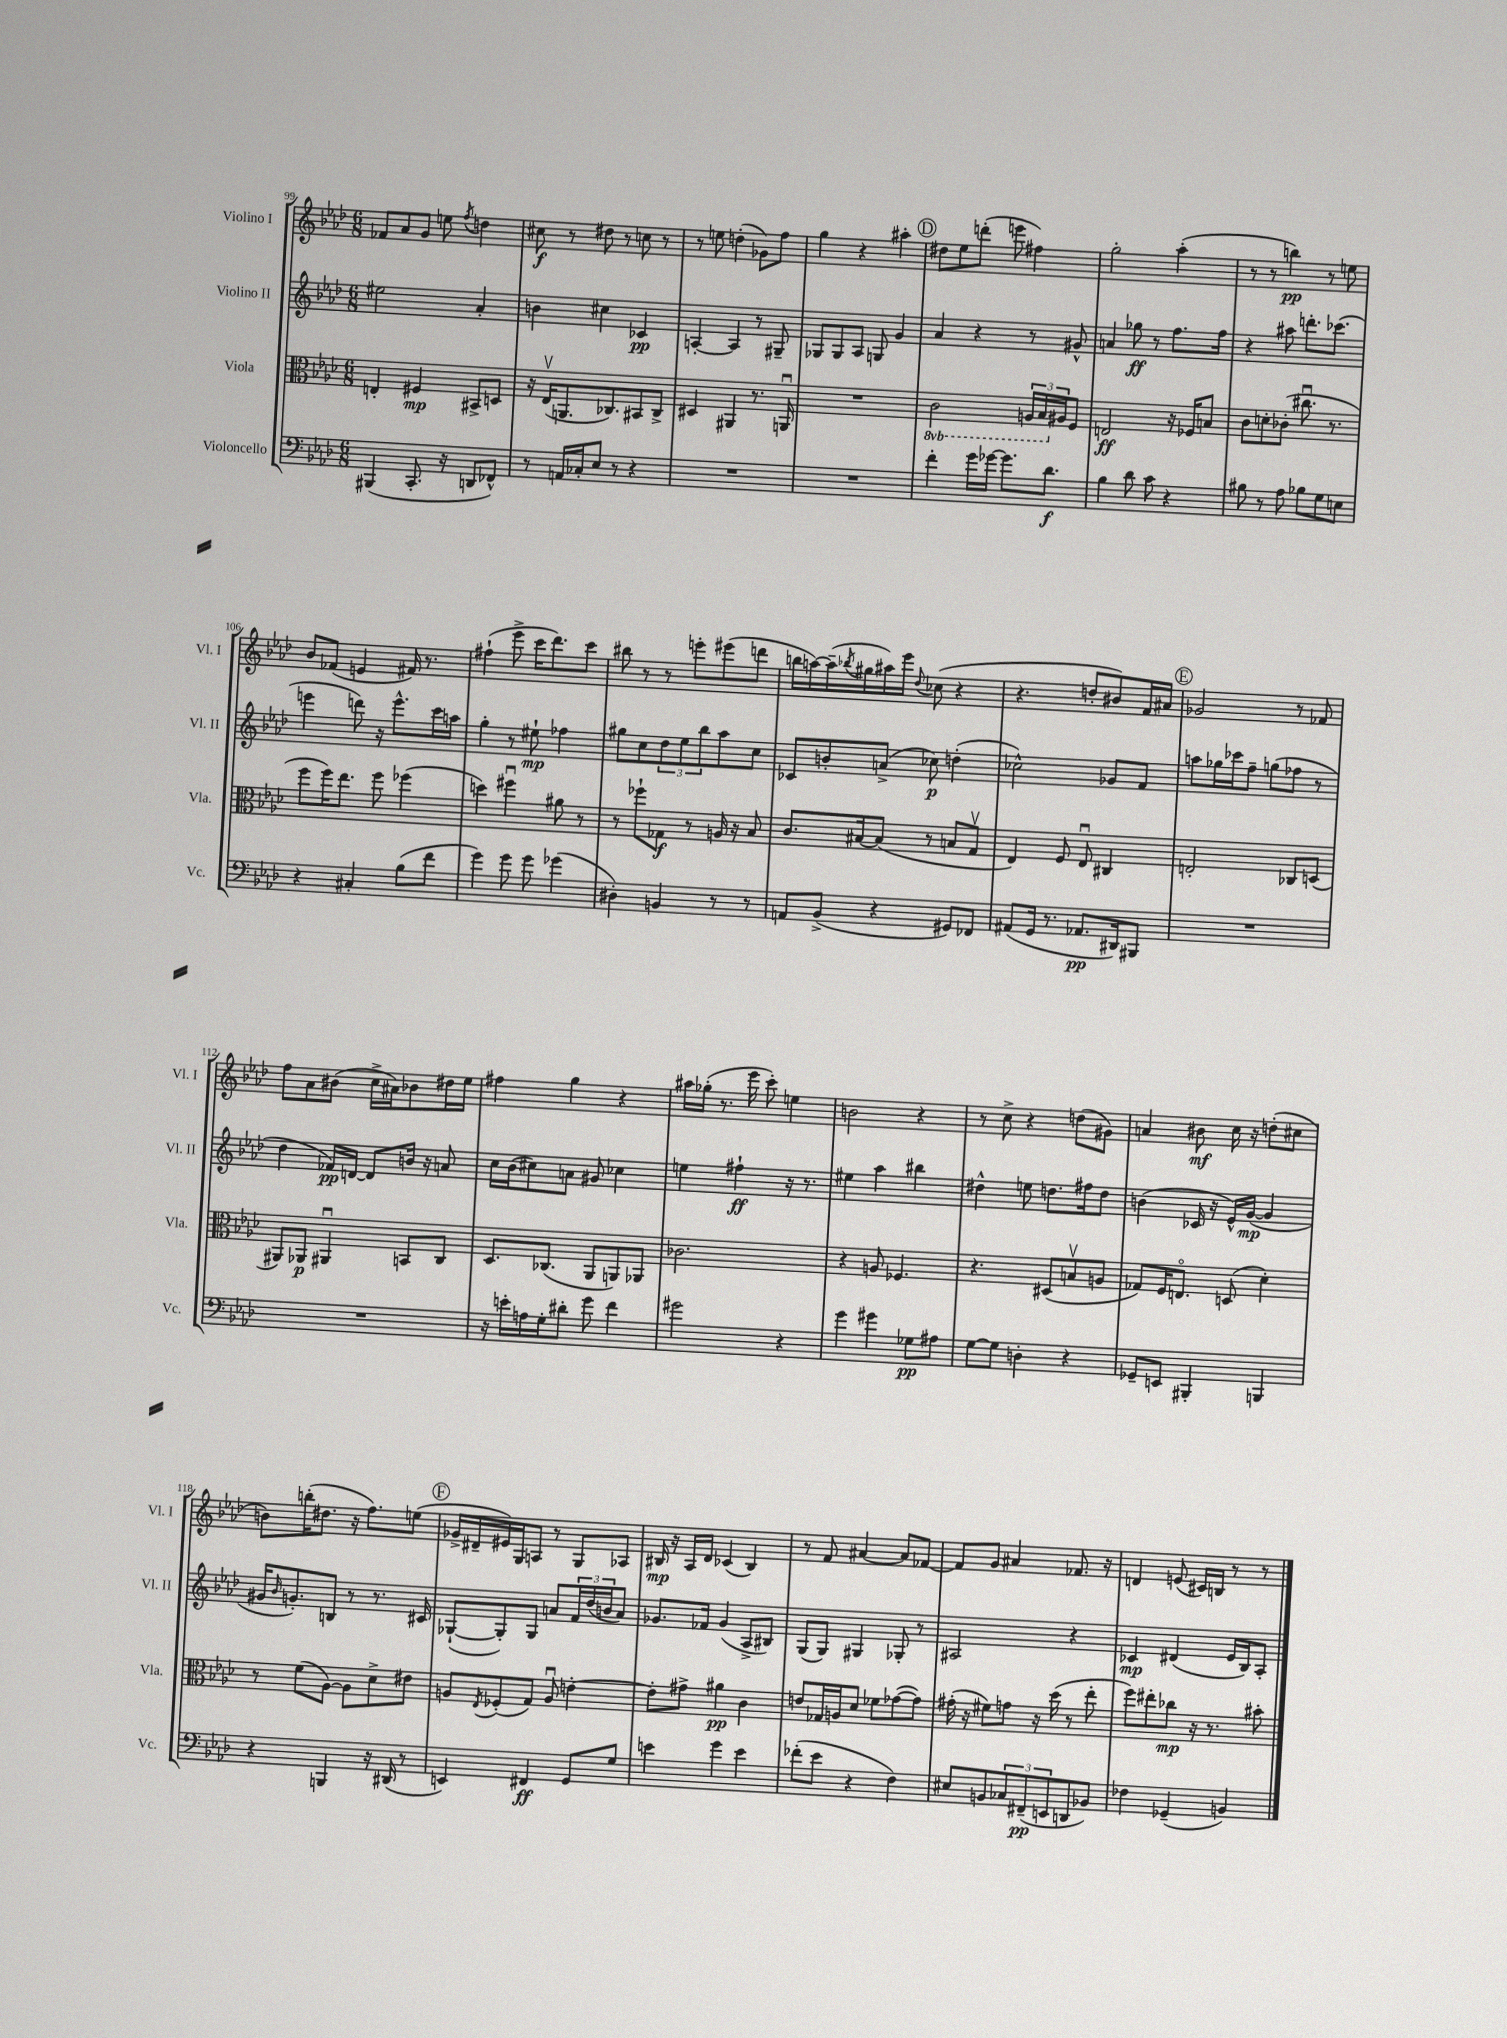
<<
\new StaffGroup <<
\new Staff = "s0" \with { instrumentName = "Violino I" shortInstrumentName = "Vl. I" } {
    \clef treble \key aes \major \numericTimeSignature \time 6/8
    fes'8 aes'8 g'8 e''8 \acciaccatura { f''8 } d''4 |
    cis''8\f r8 dis''8 r8 c''8 r8 |
    r8 e''8 d''4-.( ges'8) f''8 |
    g''4 r4 ais''4-. |
    \mark \markup { \circle "D" } dis''8 ees''8 d'''8-.( e'''8 fis''4) |
    g''2-. aes''4-.( |
    r8 r8 b''4\pp) r8 e''8 |
    bes'8 fes'8( e'4 fis'16) r8. |
    fis''4-!( ees'''8-> c'''16 des'''8.) c'''8 |
    bis''8 r8 r8 e'''8-. eis'''8( d'''8 |
    b''16 a''16~) a''16--( \acciaccatura { bes''8 } gis''16 ais''16) ees'''16 \appoggiatura { des''8 } ces''8( r4 |
    r4. d''8-. bis'8) f'16 ais'16 |
    \mark \markup { \circle "E" } ges'2 r8 fes'8 |
    f''8 aes'8 bis'8( c''16-> ais'16) bes'8 dis''16 ees''16 |
    fis''4 g''4 r4 |
    ais''16 ges''16-.( r8. ees'''16 c'''8-.) e''4 |
    b'2 r4 |
    r8 c''8-> r4 d''8( gis'8) |
    a'4 bis'8\mf c''16 r16 d''8-.( cis''8 |
    b'8) b''16-.( dis''8. r16 f''8.) e''8( |
    \mark \markup { \circle "F" } ges'16-> dis'16-- eis'16) g16 a8 r8 g8 aes8 |
    bis16\mp r16 aes16 des'16 ces'4( bis4) |
    r8 f'8 ais'4~ ais'8 fes'8~ |
    fes'8 g'8 ais'4 fes'8. r16 |
    d'4 e'8( cis'16) b16 r8 r8 \bar "|." |
}
\new Staff = "s1" \with { instrumentName = "Violino II" shortInstrumentName = "Vl. II" } {
    \clef treble \key aes \major \numericTimeSignature \time 6/8
    eis''2 aes'4-. |
    b'4 cis''4 ces'4\pp |
    a4~-. a4 r8 gis8-- |
    ges8 ges8 aes8 g8 g'4 |
    \mark \markup { \circle "D" } aes'4 r4 r8 gis'8-^ |
    a'4 ges''8\ff r8 f''8. f''16 |
    r4 ais''8 d'''8.-. ces'''8.( |
    e'''4 d'''8) r16 e'''8.-^ c'''16 a''16 |
    g''4-. r8 eis''8-!\mp fes''4 |
    gis''8 c''8 \tuplet 3/2 { des''8 ees''8 bes''8 } aes''8 c''8 |
    ces'8 b'8-. a'8->( ces''8\p) d''4-.( |
    ces''2-^) ges'8 f'8 |
    \mark \markup { \circle "E" } a''8 ges''16 ces'''16 f''8-- g''8( fes''8 r8 |
    des''4 fes'16\pp) d'16~ d'8 b'16 r16 a'8 |
    c''16 bes'16( cis''8) a'8 gis'8 ces''4 |
    e''4 fis''4-!\ff r16 r8. |
    eis''4 aes''4 bis''4 |
    dis''4-^ e''8 d''8. fis''16 d''8 |
    b'4( ces'16 r16 ees'16-^) g'16~\mp( g'4 |
    gis'16 \grace { bes'16 } g'8.-.) b8 r8 r8. cis'16 |
    \mark \markup { \circle "F" } ges8~-!( ges8-.) ges8 a'8 \tuplet 3/2 { f'16 des''16( b'16 } a'8) |
    ges'8. fes'16 ges'4( aes8-> bis8) |
    g8( g8) gis4 ges8-. r8 |
    ais2 r4 |
    ces'4\mp dis'4( ees'16 bes16) aes8-. \bar "|." |
}
\new Staff = "s2" \with { instrumentName = "Viola" shortInstrumentName = "Vla." } {
    \clef alto \key aes \major \numericTimeSignature \time 6/8 \set Staff.ottavationMarkups = #ottavation-simple-ordinals
    e4-. fis4\mp bis,8-> d8 |
    r16 ees16\upbow( a,8. ces8.) bis,8 ces8-> |
    dis4 ais,4 r8. a,16\downbow |
    R2. |
    \mark \markup { \circle "D" } \ottava #-1 c2 \tuplet 3/2 { a,16 bes,16 \ottava #0 ais16 } f8 |
    e2\ff r16 fes16 b8 |
    c'8 d'8-. ces'8-.( cis''8.\downbow r8. |
    f''8 f''16) ees''8. f''8 fes''4( |
    d''4) fis''4\downbow ais'8 r8 |
    r8 fes''8-! ges8\f r8 a16 r16 bes8 |
    c'8. bis16~ bis8( r8 b8 g8\upbow |
    ees4) f8 ees8\downbow cis4 |
    \mark \markup { \circle "E" } e2-. ces8 d8( |
    ais,8) aes,8\p ais,4\downbow b,8 c8 |
    des8. ces8.( aes,8 a,8) aes,8 |
    ces'2. |
    r4 a8 fes4. |
    r4. dis8( b8\upbow a8 |
    ges8) f16 e8.\flageolet d8( des'4-.) |
    r8 f'8( aes8~) aes8 des'8-> eis'8 |
    \mark \markup { \circle "F" } a8 \acciaccatura { ees8 } fes8-.( g8) a8\downbow e'4~-. |
    e'8-. gis'8-> ais'4\pp c'4 |
    e'8 ges16 a16 des'8 fes'8 ges'8~( ges'8) |
    gis'16-.( r16 fis'8) g'8 r16 des''16( r8 ees''8-. |
    f''8) eis''8-. ces''8\mp r16 r8. bis'8-. \bar "|." |
}
\new Staff = "s3" \with { instrumentName = "Violoncello" shortInstrumentName = "Vc." } {
    \clef bass \key aes \major \numericTimeSignature \time 6/8
    bis,,4( c,8.-. r16 d,8 fes,8-^) |
    r8 a,16 ces16-. ees8 r8 r4 |
    R2. |
    R2. |
    \mark \markup { \circle "D" } f'4-. g'16 ges'16~ ges'8. des'8.\f |
    bes4 des'8 c'8 r4 |
    bis8 r8 aes8 bes8 g8 e8 |
    r4 cis4-. bes8( f'8 |
    g'4) g'8 g'8 ges'4( |
    dis4-.) b,4 r8 r8 |
    a,8 bes,8->( r4 gis,8) fes,8 |
    ais,8( g,16 r8. aes,8.\pp dis,16) bis,,8 |
    \mark \markup { \circle "E" } R2. |
    R2. |
    r16 e'16-. a16 g16-. dis'8-. g'8 f'4 |
    gis'2 r4 |
    g'4 gis'4 ges8\pp ais8 |
    g8~ g8 d4-. r4 |
    ges,8-- e,8 bis,,4-. b,,4 |
    r4 b,,4 r16 dis,16( r8 |
    \mark \markup { \circle "F" } e,4) fis,4\ff g,8 g8 |
    e'4 g'4 e'4 |
    fes'8-.( ees'8 r4 f4) |
    eis8 b,8 \tuplet 3/2 { ces8 fis,8--\pp( e,8 } d,8 bes,8) |
    fes4 ges,4--( b,4) \bar "|." |
}
>>
>>
\layout { \context { \Score currentBarNumber = #99 } }
